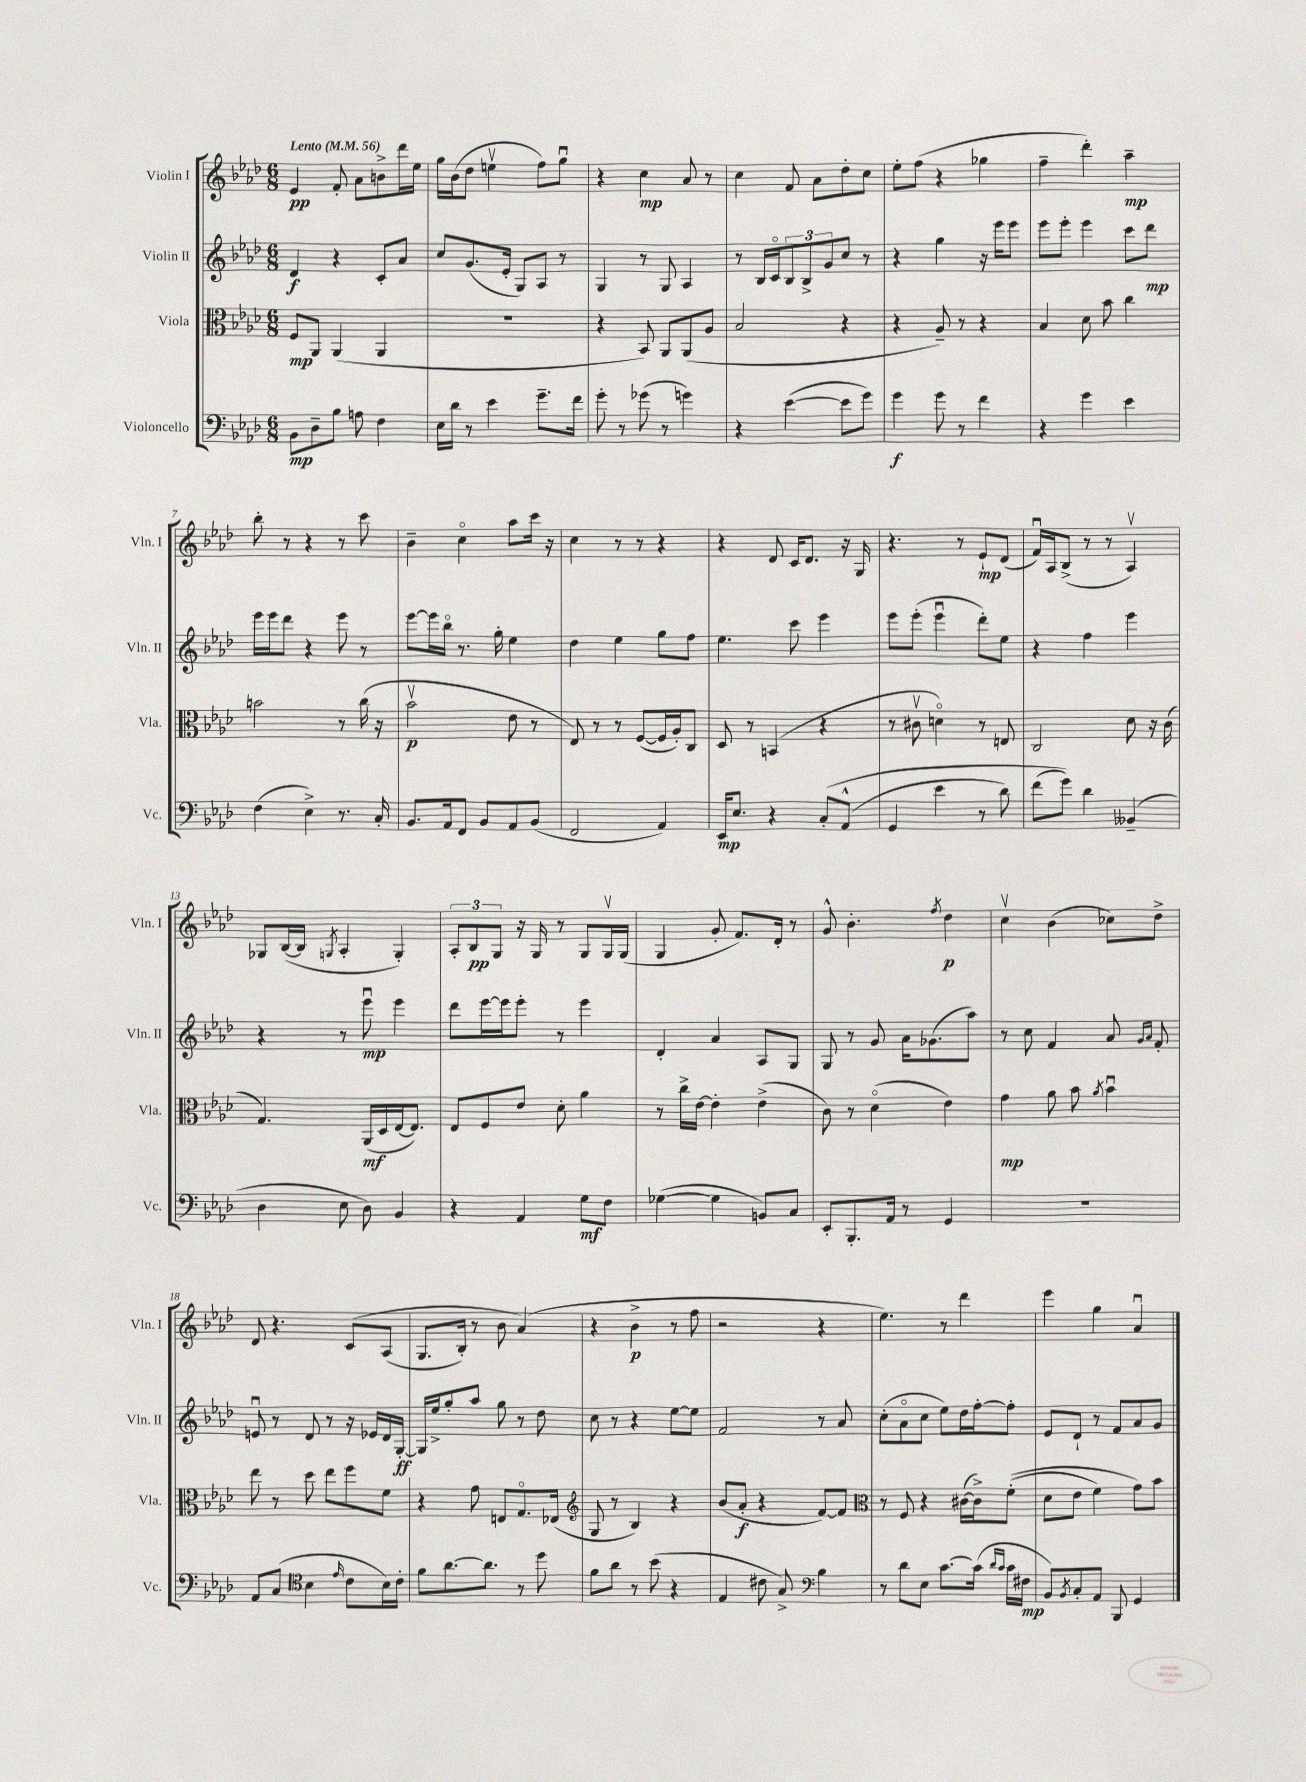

**kern	**dynam	**kern	**dynam	**kern	**dynam	**kern	**dynam
*part4	*part4	*part3	*part3	*part2	*part2	*part1	*part1
*staff4	*staff4	*staff3	*staff3	*staff2	*staff2	*staff1	*staff1
*I"Violoncello	*	*I"Viola	*	*I"Violin II	*	*I"Violin I	*
*I'Vc.	*	*I'Vla.	*	*I'Vln. II	*	*I'Vln. I	*
*clefF4	*	*clefC3	*	*clefG2	*	*clefG2	*
*k[b-e-a-d-]	*	*k[b-e-a-d-]	*	*k[b-e-a-d-]	*	*k[b-e-a-d-]	*
*M6/8	*	*M6/8	*	*M6/8	*	*M6/8	*
*MM56	*	*MM56	*	*MM56	*	*MM56	*
=1	=1	=1	=1	=1	=1	=1	=1
!	!	!	!	!	!	!LO:TX:a:B:t=Lento	!
8BB-\L	mp	8F/L	mp	4d-/	f	4e-/	pp
8D-~\	.	8AA-/J	.	.	.	.	.
8B-\J	.	(4AA-/	.	4r	.	8f'/	.
8An\	.	.	.	.	.	8a-\L	.
4F\	.	4AA-/	.	8c'/L	.	8bn^\	.
.	.	.	.	8a-/J	.	16ddd-\L	.
.	.	.	.	.	.	16ee-\JJ	.
=2	=2	=2	=2	=2	=2	=2	=2
16E-\LL	.	2.r	.	8cc/L	.	16gg\LL	.
16d-\JJ	.	.	.	.	.	(16b-\J	.
8r	.	.	.	(8.g/	.	8dd-\J	.
4e-\	.	.	.	.	.	4eenv\	.
.	.	.	.	16e-'/Jk	.	.	.
.	.	.	.	8G/L)	.	.	.
8.g~\L	.	.	.	8A-/J	.	8ff\L)	.
.	.	.	.	8r	.	8ggu\J	.
16f\Jk	.	.	.	.	.	.	.
=3	=3	=3	=3	=3	=3	=3	=3
8g'\	.	4r	.	4G/	.	4r	.
8r	.	.	.	.	.	.	.
(8g-X\	.	8BB-/)	.	8r	.	4cc\	mp
8r	.	8AA-/L	.	8G/	.	.	.
4gn\)	.	(8AA-/	.	4A-/	.	8a-/	.
.	.	8A-/J	.	.	.	8r	.
=4	=4	=4	=4	=4	=4	=4	=4
4r	.	2B-/	.	8r	.	4cc\	.
.	.	.	.	16B-/LL	.	.	.
.	.	.	.	16c/J	.	.	.
([4e-\	.	.	.	12B-/	.	8f/	.
.	.	.	.	12B-^/	.	.	.
.	.	.	.	.	.	8a-\L	.
.	.	.	.	12g/	.	.	.
8e-\L]	.	4r	.	8cc/J	.	8dd-'\	.
8g\J)	.	.	.	8r	.	8cc\J	.
=5	=5	=5	=5	=5	=5	=5	=5
4g\	f	4r	.	4r	.	8ee-'\L	.
.	.	.	.	.	.	(8ff\J	.
8g\	.	8A-~/)	.	4gg\	.	4r	.
8r	.	8r	.	.	.	.	.
4f\	.	4r	.	16r	.	4gg-X\	.
.	.	.	.	16eee-\KL	.	.	.
.	.	.	.	8eee-\J	.	.	.
=6	=6	=6	=6	=6	=6	=6	=6
4r	.	4B-/	.	8eee-\L	.	4ff~\	.
.	.	.	.	8eee-'\J	.	.	.
4g\	.	8d-\	.	4eee-\	.	4ddd-'\)	.
.	.	8b-\	.	.	.	.	.
4e-\	.	4cc\	.	8ccc\L	.	4aa-~\	mp
.	.	.	.	8ddd-\J	mp	.	.
!!LO:LB:g=z
=7	=7	=7	=7	=7	=7	=7	=7
(4F\	.	2bn\	.	16eee-\LL	.	8bb-'\	.
.	.	.	.	16eee-\J	.	.	.
.	.	.	.	8ddd-\J	.	8r	.
4E-^\)	.	.	.	4r	.	4r	.
8.r	.	8r	.	8eee-\	.	8r	.
.	.	(16cc\	.	8r	.	8ccc\	.
16C'/	.	16r	.	.	.	.	.
=8	=8	=8	=8	=8	=8	=8	=8
8.BB-/L	.	2b-v\	p	[8eee-\L	.	4b-~\	.
.	.	.	.	16eee-\L]	.	.	.
16AA-/k	.	.	.	16bb-\JJ	.	.	.
8FF/J	.	.	.	8.r	.	4cc\	.
8BB-/L	.	.	.	.	.	.	.
.	.	.	.	16gg'\	.	.	.
8AA-/	.	8e-\	.	4ee-\	.	8aa-\L	.
(8BB-/J	.	8r	.	.	.	16ccc\Jk	.
.	.	.	.	.	.	16r	.
=9	=9	=9	=9	=9	=9	=9	=9
2FF/	.	8E-/)	.	4dd-\	.	4cc\	.
.	.	8r	.	.	.	.	.
.	.	8r	.	4ee-\	.	8r	.
.	.	([8F/L	.	.	.	8r	.
4AA-/)	.	16F/L]	.	8gg\L	.	4r	.
.	.	16A-'/J)	.	.	.	.	.
.	.	8C/J	.	8ff\J	.	.	.
=10	=10	=10	=10	=10	=10	=10	=10
16EE-/KL	mp	8D-/	.	4.ee-\	.	4r	.
8.E-/J	.	.	.	.	.	.	.
.	.	8r	.	.	.	.	.
4r	.	(4BBn/	.	.	.	8d-/	.
.	.	.	.	8ccc\	.	16c/KL	.
.	.	.	.	.	.	8.d-/J	.
(8C'/L	.	4r	.	4eee-\	.	.	.
(8AA-^^/J	.	.	.	.	.	16r	.
.	.	.	.	.	.	16G/	.
=11	=11	=11	=11	=11	=11	=11	=11
4GG/	.	8r	.	8eee-\L	.	4.r	.
.	.	8c#Xv\	.	(8eee-'\J	.	.	.
4e-\	.	4dn\)	.	4eee-u\	.	.	.
.	.	.	.	.	.	8r	.
8r	.	8r	.	8ddd-'\L)	.	8e-`/L	mp
8d-\)	.	8En/	.	8ee-\J	.	(8d-/J	.
=12	=12	=12	=12	=12	=12	=12	=12
(8f\L	.	2C/	.	4r	.	16fu/LL)	.
.	.	.	.	.	.	16A-/J	.
8g\J))	.	.	.	.	.	(8B-^/J	.
4d-\	.	.	.	4ff\	.	8r	.
.	.	.	.	.	.	8r	.
(4BB--X~/	.	8d-\	.	4eee-\	.	4A-v/)	.
.	.	16r	.	.	.	.	.
.	.	(16c\	.	.	.	.	.
!!LO:LB:g=z
=13	=13	=13	=13	=13	=13	=13	=13
4D-\	.	4.G/)	.	4r	.	8G-X/L	.
.	.	.	.	.	.	([16B-/L	.
.	.	.	.	.	.	16B-/JJ]	.
.	.	.	.	.	.	8qGn/	.
8E-\	.	.	.	8r	.	4A-'/	.
8D-\)	.	(16AA-/LL	mf	8eee-u\	mp	.	.
.	.	16D-/	.	.	.	.	.
4BB-/	.	[16E-/J	.	4eee-\	.	4G'/)	.
.	.	8.E-/J])	.	.	.	.	.
=14	=14	=14	=14	=14	=14	=14	=14
4r	.	8E-/L	.	8ddd-\L	.	12A-'/L	.
.	.	.	.	.	.	12B-/	pp
.	.	8F/	.	[16eee-\L	.	.	.
.	.	.	.	.	.	12G/J	.
.	.	.	.	16eee-\J]	.	.	.
4AA-/	.	8e-/J	.	8eee-'\J	.	16r	.
.	.	.	.	.	.	16G/	.
.	.	8d-'\	.	8r	.	8r	.
8G\L	mf	4a-\	.	4eee-\	.	8G/L	.
8F\J	.	.	.	.	.	16Gv/L	.
.	.	.	.	.	.	(16G/JJ	.
=15	=15	=15	=15	=15	=15	=15	=15
([4G-X\	.	8r	.	4d-'/	.	4G/	.
.	.	16cc^\LL	.	.	.	.	.
.	.	[16e-\JJ	.	.	.	.	.
4G-\]	.	4e-'\]	.	4a-/	.	8g'/	.
.	.	.	.	.	.	8.f/L)	.
8BBn/L)	.	(4e-^\	.	8A-/L	.	.	.
.	.	.	.	.	.	16d-'/Jk	.
8C/J	.	.	.	8G/J	.	8r	.
=16	=16	=16	=16	=16	=16	=16	=16
8EE-'/L	.	8c\)	.	8G/	.	8g^^/	.
8.BBB-'/	.	8r	.	8r	.	4.b-'\	.
.	.	(4d-\	.	8g/	.	.	.
16AA-/Jk	.	.	.	.	.	.	.
8r	.	.	.	16a-\KL	.	.	.
.	.	.	.	(8.g-X\	.	.	.
.	.	.	.	.	.	8qff/	.
4GG/	.	4e-\)	.	.	.	4dd-\	p
.	.	.	.	8aa-\J)	.	.	.
=17	=17	=17	=17	=17	=17	=17	=17
2.r	.	4g\	mp	8r	.	4ccv\	.
.	.	.	.	8cc\	.	.	.
.	.	8a-\	.	4f/	.	(4b-\	.
.	.	8b-\	.	.	.	.	.
.	.	8qa-/	.	.	.	.	.
.	.	4b-u\	.	8a-/	.	8cc-X\L)	.
.	.	.	.	16qqg/LL	.	.	.
.	.	.	.	16qqa-/JJ	.	.	.
.	.	.	.	8f'/	.	8dd-^\J	.
!!LO:LB:g=z
=18	=18	=18	=18	=18	=18	=18	=18
8AA-/L	.	8ee-\	.	8enu/	.	8d-/	.
(8C/J	.	8r	.	8r	.	4.r	.
*clefC4	*	*	*	*	*	*	*
4B-\	.	8dd-\	.	8d-/	.	.	.
.	.	8ee-\L	.	8r	.	.	.
16qqe-/	.	.	.	.	.	.	.
8c\L	.	8ff\	.	16r	.	(8c/L	.
.	.	.	.	16e-X/LL	.	.	.
16B-\L)	.	8f\J	.	16d-/	.	(8A-/J	.
16c'\JJ	.	.	.	[16G'/JJ	ff	.	.
=19	=19	=19	=19	=19	=19	=19	=19
8f\L	.	4r	.	16G/LL]	.	8.G/L	.
.	.	.	.	16ee-^/J	.	.	.
[8.a-\	.	.	.	8gg'/	.	.	.
.	.	.	.	.	.	16B-'/Jk)	.
.	.	8g\	.	8aa-/J	.	8r	.
8.a-\J]	.	.	.	.	.	.	.
.	.	8En/L	.	8gg\	.	8b-\	.
8r	.	8.G/	.	8r	.	(4a-/)	.
8dd-\	.	.	.	8dd-\	.	.	.
.	.	(16E-X/Jk	.	.	.	.	.
=20	=20	=20	=20	=20	=20	=20	=20
*	*	*clefG2	*	*	*	*	*
8f\L	.	8G/	.	8cc\	.	4r	.
8a-\J	.	8r	.	8r	.	.	.
8r	.	4B-/)	.	4r	.	4b-^\	p
(8b-\	.	.	.	.	.	.	.
4r	.	4r	.	[8ee-\L	.	8r	.
.	.	.	.	8ee-\J]	.	8ff\	.
=21	=21	=21	=21	=21	=21	=21	=21
4E-/	.	(8b-/L	.	2f/	.	2r	.
.	.	8a-'/J	f	.	.	.	.
8c#X\	.	4r	.	.	.	.	.
8G^/)	.	.	.	.	.	.	.
*clefF4	*	*	*	*	*	*	*
4B-\	.	[8f/L)	.	8r	.	4r	.
.	.	8f/J]	.	8a-/	.	.	.
=22	=22	=22	=22	=22	=22	=22	=22
*	*	*clefC3	*	*	*	*	*
8r	.	8r	.	(8cc'\L	.	4.ee-\)	.
8d-\L	.	8F/	.	8a-\	.	.	.
8E-\J	.	4r	.	8cc\J	.	.	.
[8.c\L	.	.	.	8ee-\L)	.	8r	.
.	.	([16c#X\LL	.	16dd-\L	.	4ddd-\	.
(16c\Jk]	.	16c#^\J])	.	[16ff'\J	.	.	.
16qqd-/LL	.	.	.	.	.	.	.
16qqc/JJ	.	.	.	.	.	.	.
16c\LL	.	((8f'\J	.	8ff'\J]	.	.	.
16F#X\JJ	mp	.	.	.	.	.	.
=23	=23	=23	=23	=23	=23	=23	=23
8BB-/L)	.	8d-\L	.	8e-/L	.	4eee-\	.
8qBB-/	.	.	.	.	.	.	.
8C'/	.	8e-\J	.	8d-`/J	.	.	.
8AA-/J	.	4f\)	.	8r	.	4gg\	.
8BBB-/	.	.	.	8f/L	.	.	.
4GG/	.	8g\L)	.	8a-/	.	4a-u/	.
.	.	8b-\J	.	8g/J	.	.	.
==	==	==	==	==	==	==	==
*-	*-	*-	*-	*-	*-	*-	*-
